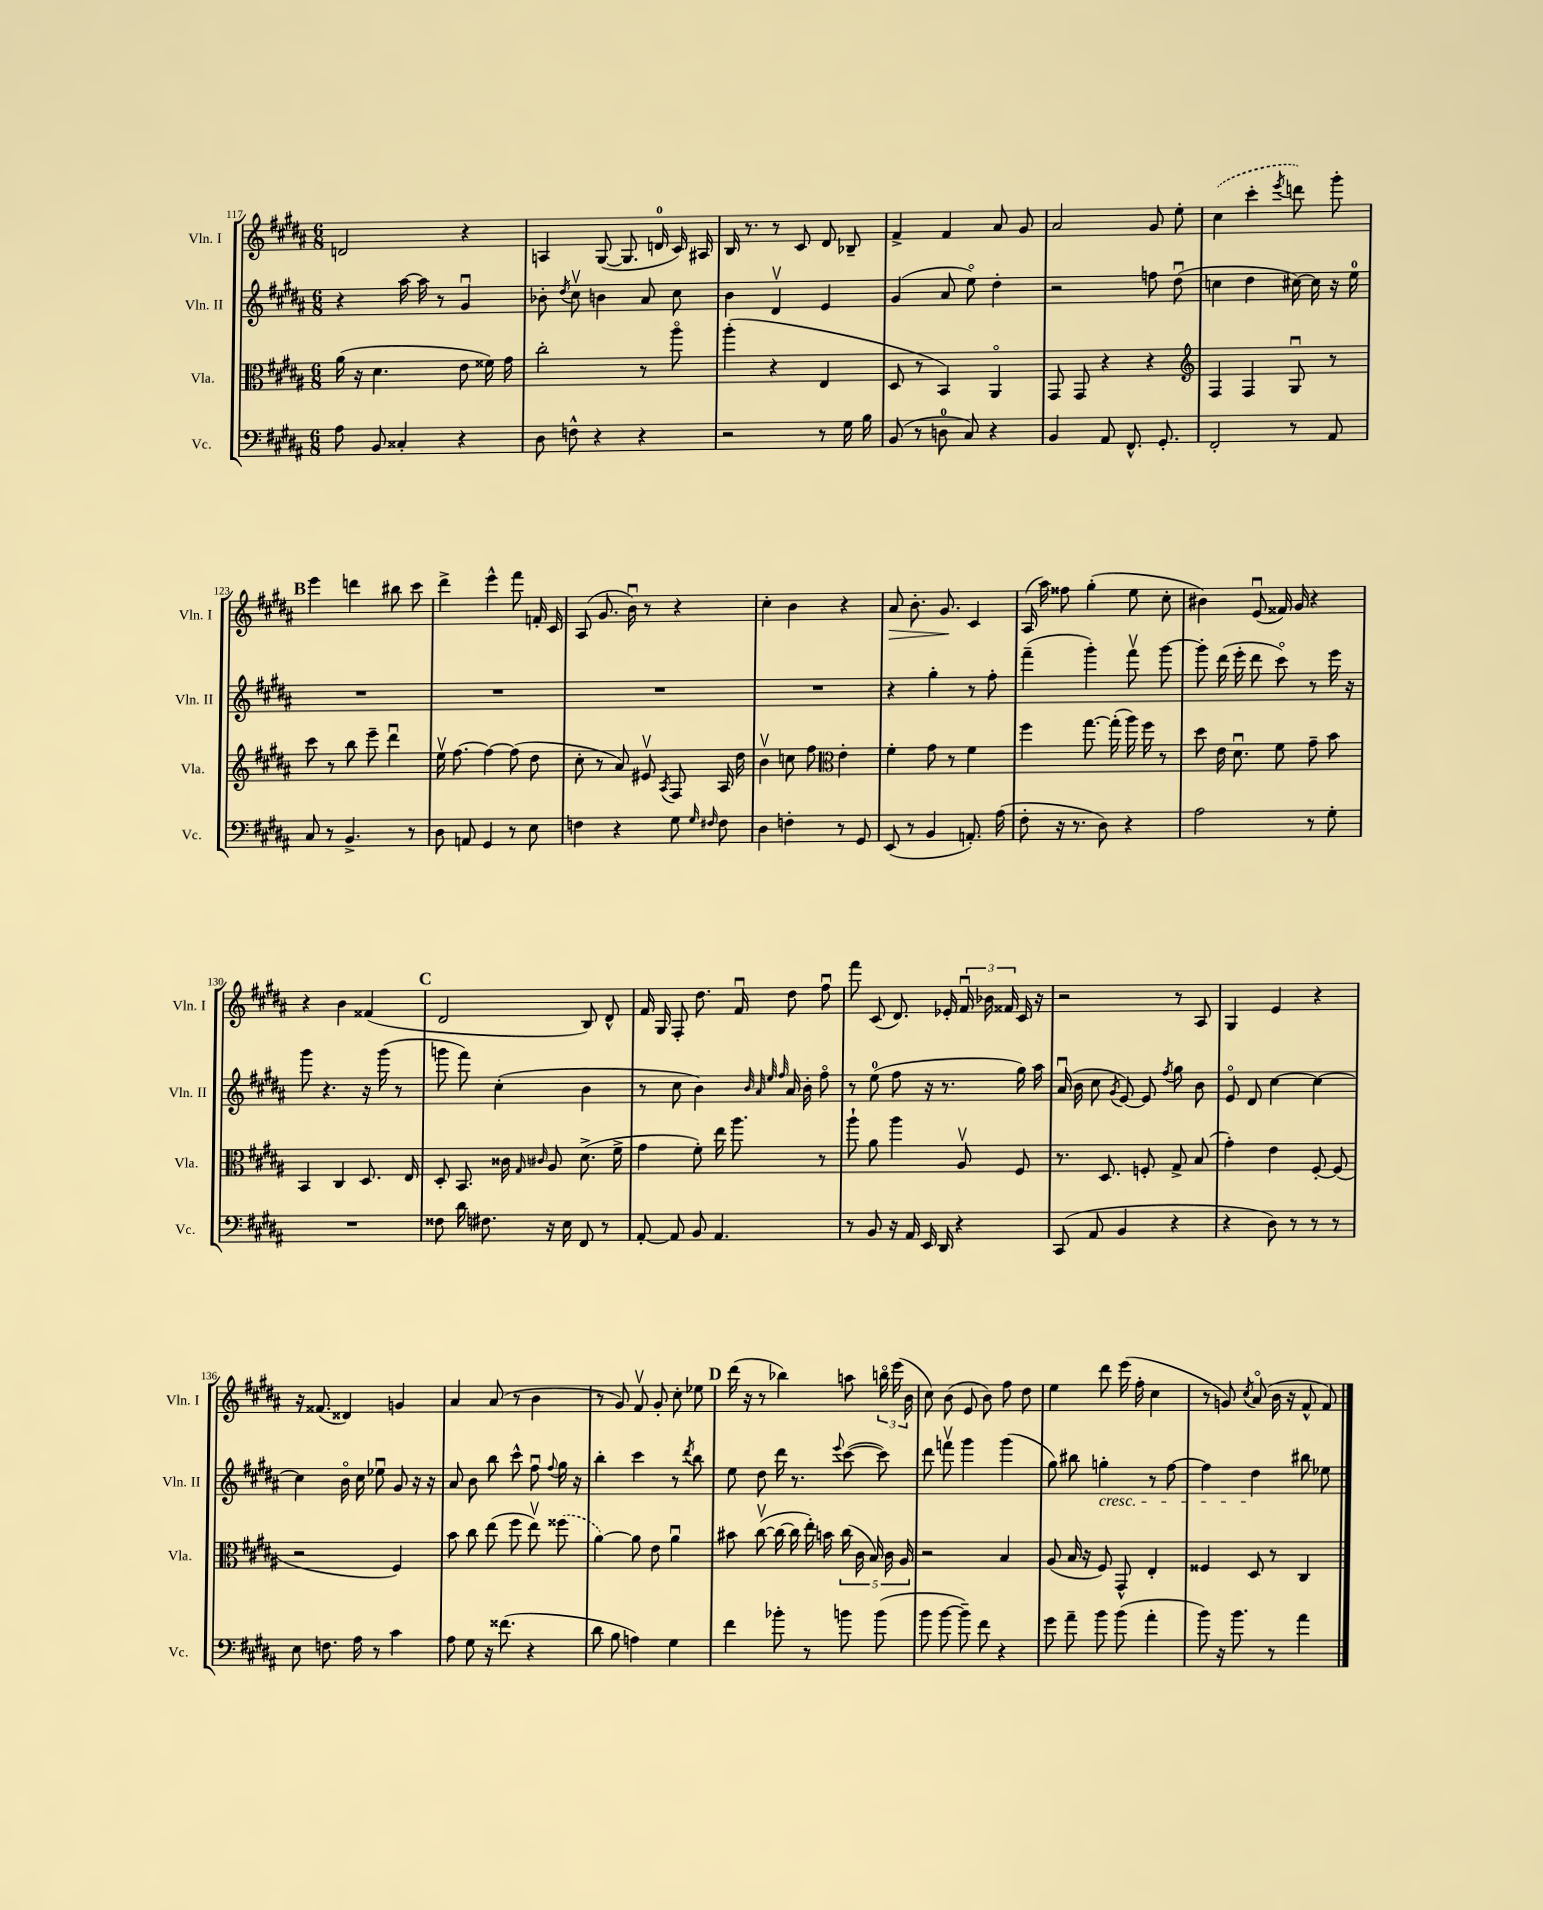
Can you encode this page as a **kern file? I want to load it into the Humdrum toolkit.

**kern	**kern	**kern	**kern
*staff4	*staff3	*staff2	*staff1
*clefF4	*clefC3	*clefG2	*clefG2
*k[f#c#g#d#a#]	*k[f#c#g#d#a#]	*k[f#c#g#d#a#]	*k[f#c#g#d#a#]
*M6/8	*M6/8	*M6/8	*M6/8
8A#	(16a#	4r	2d
.	16r	.	.
8BB	4.d#	.	.
4C##'	.	[16aa#	.
.	.	16aa#]	.
.	.	8r	.
4r	8e	4g#u	4r
.	16f##)	.	.
.	16g#	.	.
=	=	=	=
8D#	2cc#'	8b-'	4A
.	.	8qdd#	.
8F^^	.	8cc#v	.
4r	.	4b	([8G#
.	.	.	8.G#]
4r	8r	8a#	.
.	.	.	16d
.	8aa#o	8cc#	16c#)
.	.	.	16A#
=	=	=	=
2r	(4aa#'	4b	16B
.	.	.	8.r
.	4r	4d#v	8r
.	.	.	8c#
8r	4E	4e	8d#
16G#	.	.	8B-~
16B	.	.	.
=	=	=	=
(8BB	8D#	(4g#	4f#^
8r	8r	.	.
8D	4BB)	8a#	4f#
8C#)	.	8eeo)	.
4r	4AA#o	4dd#'	8a#
.	.	.	8g#
=	=	=	=
4BB	8GG#	2r	2a#
.	8GG#	.	.
8AA#	4r	.	.
8.FF#^^	.	.	.
.	4r	8ff	8g#
8.GG#'	.	.	.
.	.	(8dd#u	8ee'
=	=	=	=
*	*clefG2	*	*
2FF#'	4F#	4cc	(4cc#
.	4F#	4dd#	4ccc#'
.	.	.	8qeee
8r	8G#u	[16cc#)	8ddd)
.	.	16cc#]	.
8AA#	8r	16r	8ggg#'
.	.	16ee	.
=	=	=	=
8C#	8ccc#	2.r	4eee
8r	8r	.	.
4.BB^	8bb	.	4ddd
.	8eee~	.	.
.	4ddd#u	.	8bb#
8r	.	.	8ccc#
=	=	=	=
8D#	16eev	2.r	4ddd#^
.	[8.ff#	.	.
8AA	.	.	.
4GG#	4ff#_	.	4eee^^
8r	(8ff#]	.	8fff#
8E	8dd#	.	16f'
.	.	.	16c#
=	=	=	=
4F	8cc#'	2.r	(8A#
.	8r	.	8.g#
4r	8a#)	.	.
.	.	.	16bu)
.	8e#v	.	8r
.	8qA#	.	.
8G#	8F#	.	4r
16qqG#	.	.	.
16qqF#	.	.	.
8F#	16A#	.	.
.	16dd#	.	.
=	=	=	=
4D#	4bv	2.r	4cc#'
4F'	8cc	.	4b
.	8ff#	.	.
*	*clefC3	*	*
8r	4e'	.	4r
8GG#	.	.	.
=	=	=	=
(8EE	4f#'	4r	8a#
8r	.	.	8.b'
4BB	8g#	4gg#'	.
.	.	.	8.g#
.	8r	.	.
8.AA')	4f#	8r	4c#
.	.	8ff#'	.
(16A#	.	.	.
=	=	=	=
8F#'	4ff#	(4fff#~	(16A#
.	.	.	16aa#)
16r	.	.	8ff##
8.r	.	.	.
.	[8.gg#	4ggg#')	(4gg#'
8D#)	.	.	.
.	(16gg#']	.	.
4r	16aa#)	8fff#v	8ee
.	16ff#	.	.
.	8r	[8ggg#	8cc#'
=	=	=	=
2A#	8dd#	8ggg#']	4b#)
.	16e	(16ddd#	.
.	8.d#u	16eee'	.
.	.	8ddd#	(8eu
.	8f#	8ccc#o)	16f##)
.	.	.	16g#
8r	8g#~	8r	4r
8G#'	8b	16eee	.
.	.	16r	.
=	=	=	=
2.r	4BB	8ggg#	4r
.	.	4.r	.
.	4C#	.	4b
.	8.D#	16r	(4f##
.	.	(16ggg#	.
.	.	8r	.
.	16E	.	.
=	=	=	=
8F##	8D#'	8ggg	2d#
16d#	8.BB	8fff#)	.
8.F#	.	.	.
.	.	(4cc#'	.
.	16c##	.	.
.	16qqG#	.	.
.	16qqc#	.	.
16r	8A#	.	.
16E	.	.	.
8FF#	(8.d#^	4b	8B)
8r	.	.	8d#^^
.	16f#^	.	.
=	=	=	=
[8AA#'	4g#	8r	16f#
.	.	.	16G#
8AA#]	.	8cc#	8F#'
8BB	8f#')	4b)	8.dd#
4.AA#	16ee	.	.
.	8.aa#	.	16f#u
.	.	32qqb	.
.	.	32qqa#	.
.	.	32qqee	.
.	.	32qqff#	.
.	.	16a#	8dd#
.	.	16b'	.
.	8r	8ff#o	8ff#u
=	=	=	=
8r	8aa#`	8r	8fff#
8BB	8a#	(8ee	(8c#
16r	4aa#	8ff#	8.d#)
16AA#	.	.	.
16EE	.	16r	.
16DD#	.	8.r	16e-'
4r	8A#v	.	24f#u
.	.	.	24b-
.	.	.	24f##
.	8F#	16gg#)	16c#
.	.	16aa#	16r
=	=	=	=
(8CC#	8.r	(16a#u	2r
.	.	16b	.
8AA#	.	8cc#	.
.	8.D#	.	.
.	.	8qg#	.
4BB	.	[8e)	.
.	8F'	8e]	.
.	.	8qff#	.
4r	8G#^	8gg#	8r
.	(8B	8b	8A#
=	=	=	=
4r	4g#')	8eo	4G#
.	.	8d#	.
8D#)	4e	[4cc#	4e
8r	.	.	.
8r	[8F#'	4cc#_	4r
8r	(8F#]	.	.
=	=	=	=
8E	2r	4cc#]	16r
.	.	.	(8.f##
8.F	.	.	.
.	.	16bo	4d##)
16A#	.	16cc#	.
8r	.	8ee-u	.
4c#	4F#)	8g#	4g
.	.	16r	.
.	.	16r	.
=	=	=	=
8A#	8b	8a#	4a#
8G#	8cc#	8b	.
16r	(8ee	8bb	(8a#
(8.f##	.	.	.
.	8ff#	8ccc#^^	8r
4r	8eev)	8ff#u	4b
.	.	8qqff#	.
.	(8ff##	16gg#	.
.	.	16r	.
=	=	=	=
8d#	[4a#)	4bb'	8r
8B	.	.	8g#)
4A)	8a#]	4ccc#	8f#v
.	8e	.	8g#'
4G#	4a#u	8r	8cc#'
.	.	8qddd#	.
.	.	8bb	8ee-
=	=	=	=
4f#	8b#	8ee	(16ddd#
.	.	.	16r
.	([8cc#v	8dd#	8r
8b-'	16cc#_	16ddd#	4bb-)
.	16cc#]	8.r	.
8r	16ee')	.	.
.	16b	.	.
.	.	8qqeee	.
8b	(20cc#	([8ccc#	8aa
.	20c#	.	.
.	20B)	.	.
(8b	.	8ccc#])	24bbo
.	20c#	.	.
.	.	.	(24eee
.	20A#	.	.
.	.	.	24b
=	=	=	=
8b	2r	8ddd#	8cc#)
[8b	.	8fffv	(8b
8b~])	.	4ggg#	8e
8f#	.	.	8b)
4r	4B	(4ggg#	8ff#
.	.	.	8dd#
=	=	=	=
8g#	(8A#	8gg#)	4ee
8a#~	16B	8bb#	.
.	16r	.	.
8b	8F#)	4gg'	8ddd#
(8b	8GG#^^	.	(16eee
.	.	.	16ff#'
4a#'	4E'	8r	4cc#
.	.	[8ff#	.
=	=	=	=
8b)	4F##	4ff#]	8r
16r	.	.	8g)
8.b	.	.	.
.	.	.	8qcc#
.	8D#	4dd#	(8a#o
8r	8r	.	16b
.	.	.	16r
4a#	4C#	8bb#	8f#^^
.	.	8ee-	8f#)
==	==	==	==
*-	*-	*-	*-
